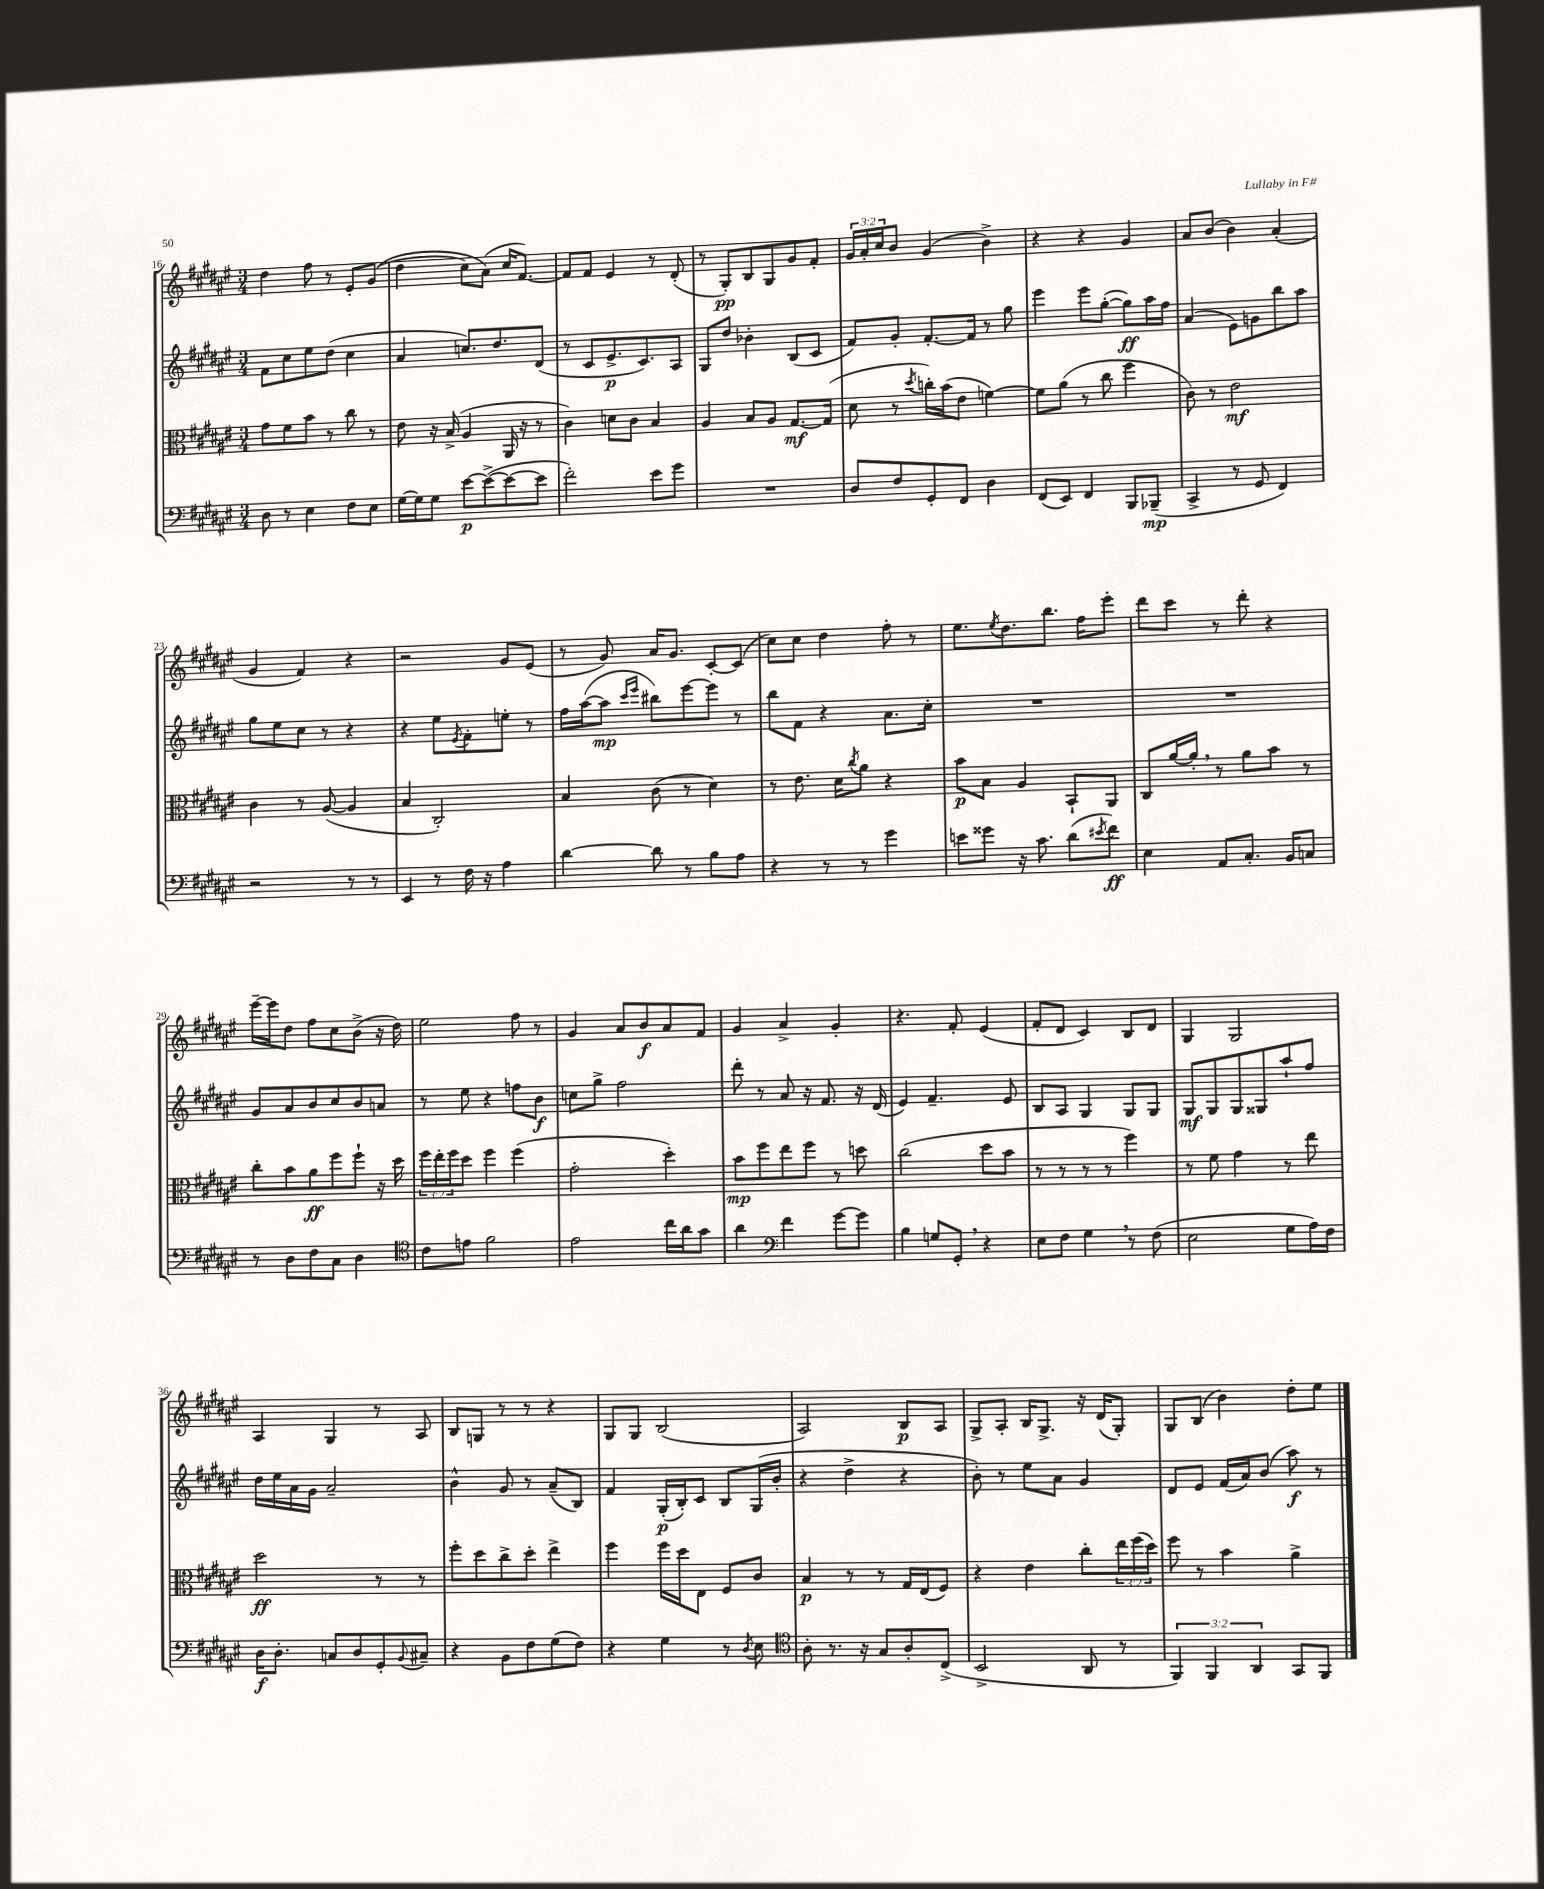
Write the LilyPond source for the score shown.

<<
\new StaffGroup <<
\new Staff = "s0" {
    \clef treble \key fis \major \numericTimeSignature \time 3/4 \override Staff.TupletNumber.text = #tuplet-number::calc-fraction-text
    dis''4 fis''8 r8 eis'8-. gis'8(\( |
    dis''4 cis''8) ais'8(\) cis''16 fis'8.~) |
    fis'8 fis'8 eis'4 r8 dis'8-.( |
    r8 gis8-.\pp) b8 gis8 gis'8 fis'8-. |
    \tuplet 3/2 { gis'16 ais'16-. cis''16 } b'8 gis'4( b'4->) |
    r4 r4 gis'4 |
    ais'8 b'8( b'4) ais'4-.( |
    gis'4 fis'4) r4 |
    r2 gis'8 eis'8( |
    r8 gis'8) ais'16 gis'8. cis'8~-. cis'8( |
    cis''8) cis''8 dis''4 fis''8-. r8 |
    eis''8. \acciaccatura { eis''8 } dis''8. b''8. fis''16 eis'''8-. |
    dis'''8 cis'''8 r8 dis'''8-. r4 |
    eis'''16~-- eis'''16 dis''8 fis''8 cis''8 b'8->( r16 dis''16) |
    eis''2 fis''8 r8 |
    gis'4 ais'8 b'8\f ais'8 fis'8 |
    gis'4 ais'4-> gis'4-. |
    r4. fis'8-. eis'4( |
    fis'8-. dis'8 cis'4) b8 dis'8 |
    gis4 gis2 |
    ais4 gis4 r8 ais8 |
    b8 g8 r8 r8 r4 |
    gis8 gis8 b2( |
    ais2) b8\p ais8 |
    gis8-> ais8-. b16 gis8.-> r16 dis'16( gis8-.) |
    gis8 b8( b'4) dis''8-. eis''8 \bar "|." |
}
\new Staff = "s1" {
    \clef treble \key fis \major \numericTimeSignature \time 3/4
    fis'8 cis''8 eis''8 dis''8( cis''4 |
    ais'4 c''8.) dis''8. dis'8( |
    r8 cis'8 eis'8.->\p cis'8.) ais8 |
    gis8 dis''8 bes'4-. b8( cis'8 |
    fis'8) gis'8-. fis'8.~-. fis'16 r8 gis''8 |
    eis'''4 eis'''8 gis''8~-.( gis''8\ff) ais''16 fis''16 |
    ais'4( eis'8) g'8 b''8 ais''8 |
    gis''8 eis''8 cis''8 r8 r4 |
    r4 eis''8 \acciaccatura { eis'8 } fis'8-. e''8-. r8 |
    fis''16 ais''16~( ais''8\mp \grace { cis'''16 eis'''16 } bis''8) eis'''8~ eis'''8 r8 |
    b''8 fis'8 r4 ais'8. cis''16-. |
    R2. |
    R2. |
    gis'8 ais'8 b'8 cis''8 b'8 a'8 |
    r8 eis''8 r4 f''8 b'8\f |
    c''8 gis''8-> fis''2 |
    dis'''8-. r8 ais'8 r16 fis'8. r16 dis'16( |
    eis'4) fis'4.-- eis'8 |
    b8 ais8 gis4 gis8 gis8 |
    gis8\mf gis8 gis8 gisis8 ais''8-! fis''8 |
    dis''16 eis''16 ais'16 gis'16 ais'2-- |
    b'4-^ gis'8 r8 ais'8--( b8) |
    fis'4 gis16-.\p( b16-.) cis'8 b8 gis16( b'16-. |
    r4 dis''4-> r4 |
    b'8-.) r8 eis''8 ais'8 gis'4 |
    dis'8 eis'8 fis'16( ais'16) b'8( ais''8\f) r8 \bar "|." |
}
\new Staff = "s2" {
    \clef alto \key fis \major \numericTimeSignature \time 3/4 \override Staff.TupletNumber.text = #tuplet-number::calc-fraction-text
    gis'8 fis'8 b'8 r8 cis''8 r8 |
    eis'8 r16 b16->( ais4 ais,16 r16 r8 |
    cis'4) d'8 cis'8 b4 |
    ais4 b8 ais8 gis8.~\mf gis16( |
    dis'8 r8 \acciaccatura { dis''8 } c''16-.) b'16( eis'8 f'4~) |
    f'8 ais'8( r8 cis''8 fis''4 |
    cis'8) r8 eis'2\mf |
    cis'4 r8 ais8~( ais4 |
    b4 cis2-.) |
    b4 cis'8( r8 dis'4) |
    r8 eis'8. dis'16 \acciaccatura { cis''8 } ais'8 r4 |
    b'8\p b8 ais4 b,8-! ais,8 |
    cis8 ais'16~ ais'16-. \breathe r8 ais'8 b'8 r8 |
    cis''8-. b'8 ais'8\ff fis''8 fis''8-! r16 dis''16 |
    \tuplet 3/2 { fis''16 eis''16-. fis''16 } dis''8 fis''4 fis''4( |
    gis'2-. dis''4-.) |
    b'8\mp fis''8 eis''8 fis''8 r8 d''8 |
    cis''2( dis''8 b'8 |
    r8 r8 r8 r8 fis''4) |
    r8 fis'8 gis'4 r8 eis''8 |
    dis''2\ff r8 r8 |
    fis''8-. dis''8 cis''8-> dis''8-. eis''4-> |
    fis''4 fis''16 dis''16 eis8 fis8 cis'8 |
    b4\p r8 r8 gis16 eis16( fis8) |
    r4 eis'4 cis''8-. \tuplet 3/2 { eis''16 fis''16( dis''16) } |
    fis''8 r8 b'4 ais'4-> \bar "|." |
}
\new Staff = "s3" {
    \clef bass \key fis \major \numericTimeSignature \time 3/4 \override Staff.TupletNumber.text = #tuplet-number::calc-fraction-text
    dis8 r8 eis4 fis8 eis8 |
    gis16~ gis16 gis8 eis'8~\p eis'8~->( eis'8~ eis'8 |
    fis'2-.) eis'8 gis'8 |
    R2. |
    dis8 fis8 gis,8-. fis,8 dis4 |
    fis,8( eis,8) fis,4 b,,8 bes,,8--\mp( |
    cis,4-> r8 gis,8 fis,4) |
    r2 r8 r8 |
    eis,4 r8 fis16 r16 ais4 |
    dis'4~ dis'8 r8 b8 ais8 |
    r4 r8 r8 gis'4 |
    e'8 gisis'8 r16 cis'8. dis'8( \acciaccatura { eis'8 } fis'8\ff) |
    eis4 ais,8 cis8.-. b,16 c8 |
    r8 dis8 fis8 cis8 dis4 |
    \clef tenor cis'8 e'8 fis'2 |
    eis'2 cis''16 ais'16 gis'8 |
    ais'4 \clef bass fis'4 gis'8~ gis'8 |
    b4 g8 gis,8-. \breathe r4 |
    eis8 fis8 gis4 \breathe r8 fis8( |
    eis2 gis8 ais16) fis16 |
    dis16\f dis8.-. c8 dis8 gis,8-. \appoggiatura { b,8 } cis8-- |
    r4 b,8 fis8 gis8( fis8) |
    r4 gis4 r8 \acciaccatura { dis8 } eis8 |
    \clef tenor ais8-. r8. r16 gis8 ais8-. cis8->( |
    b,2-> ais,8 r8 |
    \tuplet 3/2 { fis,4) fis,4 ais,4 } gis,8 fis,8 \bar "|." |
}
>>
>>
\layout { \context { \Score currentBarNumber = #16 } }
